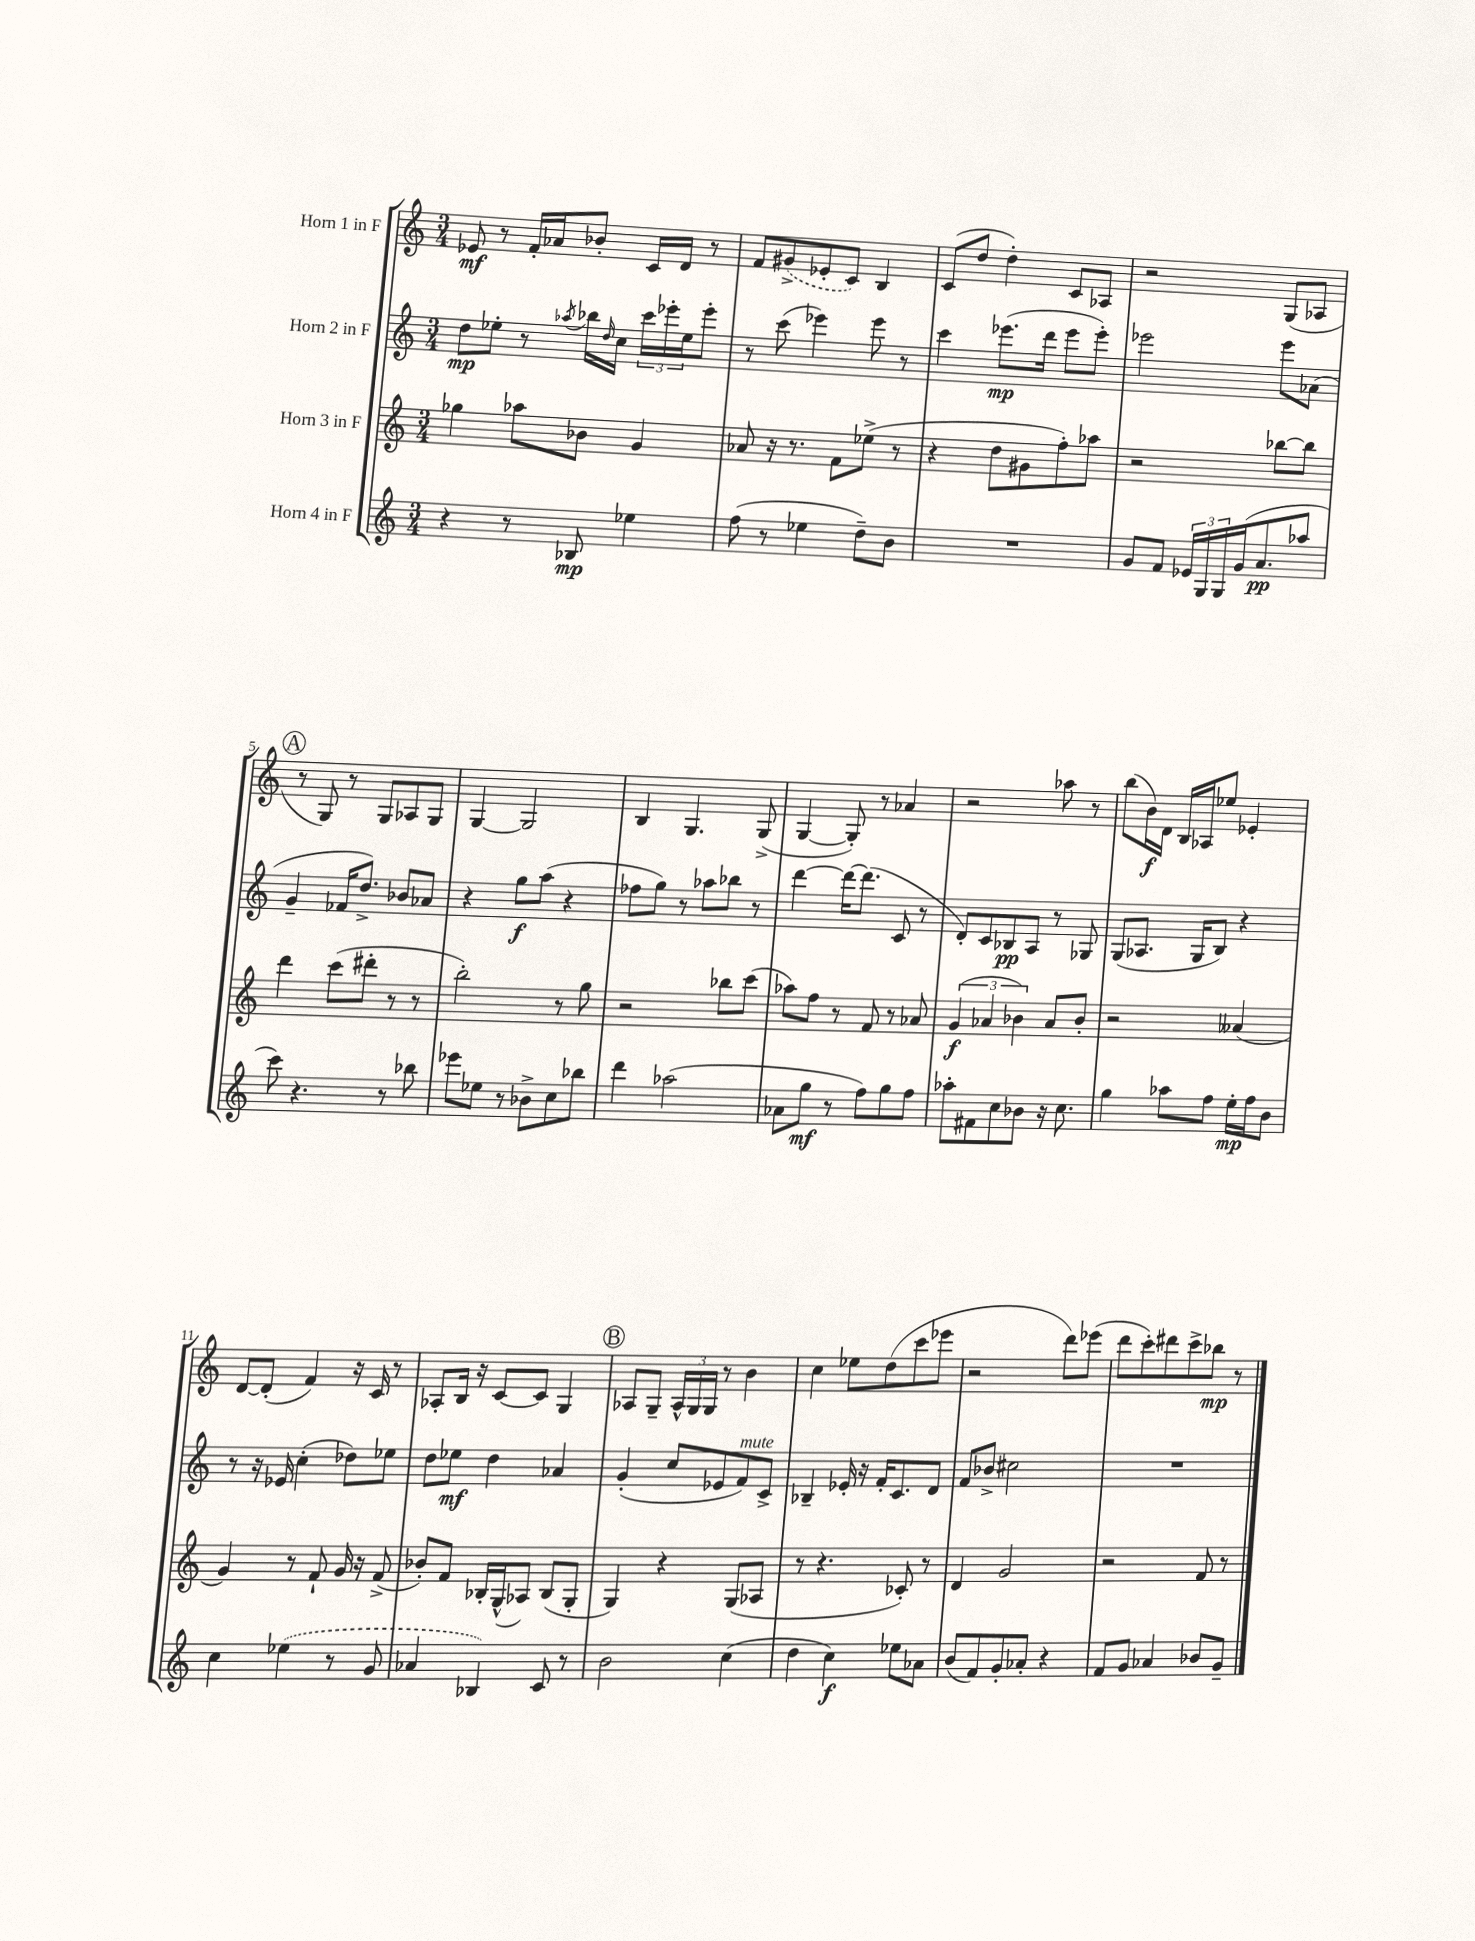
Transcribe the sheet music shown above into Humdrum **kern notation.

**kern	**dynam	**kern	**dynam	**kern	**dynam	**kern	**dynam
*part4	*part4	*part3	*part3	*part2	*part2	*part1	*part1
*staff4	*staff4	*staff3	*staff3	*staff2	*staff2	*staff1	*staff1
*I"Horn 4 in F	*	*I"Horn 3 in F	*	*I"Horn 2 in F	*	*I"Horn 1 in F	*
*clefG2	*	*clefG2	*	*clefG2	*	*clefG2	*
*k[]	*	*k[]	*	*k[]	*	*k[]	*
*M3/4	*	*M3/4	*	*M3/4	*	*M3/4	*
=1	=1	=1	=1	=1	=1	=1	=1
4r	.	4gg-X\	.	8dd\L	mp	8e-X/	mf
.	.	.	.	8ee-X'\J	.	8r	.
8r	.	8aa-X\L	.	8r	.	16f'/LL	.
.	.	.	.	.	.	16a-X/J	.
.	.	.	.	8qaa-X/	.	.	.
8B-X/	mp	8b-X\J	.	16bb-X\LL	.	8b-X'/J	.
.	.	.	.	16qqdd/	.	.	.
.	.	.	.	16cc\JJ	.	.	.
4ee-X\	.	4g/	.	24ccc\LL	.	16c/LL	.
.	.	.	.	24eee-X'\	.	.	.
.	.	.	.	.	.	16d/JJ	.
.	.	.	.	24ee-\J	.	.	.
.	.	.	.	8eee-'\J	.	8r	.
=2	=2	=2	=2	=2	=2	=2	=2
(8ff\	.	8a-X/	.	8r	.	8f/L	.
8r	.	16r	.	(8ccc\	.	(8g#X^/	.
.	.	8.r	.	.	.	.	.
4ee-X\	.	.	.	4eee-X\)	.	8e-X'/	.
.	.	8f\L	.	.	.	8c/J)	.
8dd~\L)	.	(8ee-X^\J	.	8eee-\	.	4B/	.
8b\J	.	8r	.	8r	.	.	.
=3	=3	=3	=3	=3	=3	=3	=3
2.r	.	4r	.	4ccc\	.	(8c/L	.
.	.	.	.	.	.	8dd/J	.
.	.	8dd\L	.	(8.eee-X\L	mp	4dd'\)	.
.	.	8g#X\	.	.	.	.	.
.	.	.	.	16ddd\Jk	.	.	.
.	.	8ff'\)	.	8eee-\L	.	8c/L	.
.	.	8aa-X\J	.	8eee-'\J)	.	8A-X/J	.
=4	=4	=4	=4	=4	=4	=4	=4
8g/L	.	2r	.	2eee-X\	.	2r	.
8f/J	.	.	.	.	.	.	.
24e-X/LL	.	.	.	.	.	.	.
24G/	.	.	.	.	.	.	.
24G/	.	.	.	.	.	.	.
(16g/J	.	.	.	.	.	.	.
8.a/	pp	.	.	.	.	.	.
.	.	[8bb-X\L	.	8eee-\L	.	(8G/L	.
8aa-X/J	.	8bb-\J]	.	(8a-X\J	.	8A-X/J	.
!!LO:LB:g=z
!!LO:REH:place=s1:t=A
=5	=5	=5	=5	=5	=5	=5	=5
8ccc\)	.	4ddd\	.	4g~/	.	8r	.
4.r	.	.	.	.	.	8G/)	.
.	.	(8ccc\L	.	16f-X/KL	.	8r	.
.	.	.	.	8.dd^/J)	.	.	.
.	.	8ddd#X'\J	.	.	.	8G/L	.
8r	.	8r	.	8b-X/L	.	8A-X/	.
8bb-X\	.	8r	.	8a-X/J	.	8G/J	.
=6	=6	=6	=6	=6	=6	=6	=6
8eee-X\L	.	2bb'\)	.	4r	.	[4G/	.
8ee-X\J	.	.	.	.	.	.	.
8r	.	.	.	8gg\L	f	2G/]	.
8b-X^\L	.	.	.	(8aa\J	.	.	.
8cc\	.	8r	.	4r	.	.	.
8bb-X\J	.	8gg\	.	.	.	.	.
=7	=7	=7	=7	=7	=7	=7	=7
4ddd\	.	2r	.	8ff-X\L	.	4B/	.
.	.	.	.	8gg\J)	.	.	.
(2aa-X\	.	.	.	8r	.	4.G/	.
.	.	.	.	8aa-X\L	.	.	.
.	.	8bb-X\L	.	8bb-X\J	.	.	.
.	.	(8ccc\J	.	8r	.	(8G^/	.
=8	=8	=8	=8	=8	=8	=8	=8
8a-X\L	.	8aa-X\L)	.	[4ddd\	.	[4G/	.
8gg\J	mf	8ff\J	.	.	.	.	.
8r	.	8r	.	16ddd\KL_	.	8G'/])	.
.	.	.	.	(8.ddd\J]	.	.	.
8ff\L)	.	8f/	.	.	.	8r	.
8gg\	.	8r	.	8c/	.	4a-X/	.
8ff\J	.	8a-X/	.	8r	.	.	.
=9	=9	=9	=9	=9	=9	=9	=9
8aa-X'\L	.	(6g/	f	8d'/L)	.	2r	.
8f#X\	.	.	.	8c/	.	.	.
.	.	6a-X/	.	.	.	.	.
8cc\	.	.	.	8B-X/	pp	.	.
.	.	6b-X\)	.	.	.	.	.
8b-X\J	.	.	.	8A/J	.	.	.
16r	.	8a-/L	.	8r	.	8aa-X\	.
8.cc\	.	.	.	.	.	.	.
.	.	8b-'/J	.	8G-X/	.	8r	.
=10	=10	=10	=10	=10	=10	=10	=10
4gg\	.	2r	.	(8G/L	.	(8bb\L	.
.	.	.	.	8.A-X/J	.	16b\L)	f
.	.	.	.	.	.	16d\JJ	.
8aa-X\L	.	.	.	.	.	16B/LL	.
.	.	.	.	16G/KL	.	16A-X/J	.
8ff\J	.	.	.	8B/J)	.	8ee-X/J	.
16ee'\LL	mp	(4a--X/	.	4r	.	4e-X'/	.
16ff\J	.	.	.	.	.	.	.
8b\J	.	.	.	.	.	.	.
!!LO:LB:g=z
=11	=11	=11	=11	=11	=11	=11	=11
4cc\	.	4g/)	.	8r	.	[8d/L	.
.	.	.	.	16r	.	(8d'/J]	.
.	.	.	.	16e-X/	.	.	.
(4ee-X\	.	8r	.	(4cc'\	.	4f/)	.
.	.	8f`/	.	.	.	.	.
8r	.	16g/	.	8dd-X\L)	.	16r	.
.	.	16r	.	.	.	16c/	.
8g/	.	(8f^/	.	8ee-X\J	.	8r	.
=12	=12	=12	=12	=12	=12	=12	=12
4a-X/	.	8b-X'/L)	.	8dd\L	.	8A-X'/L	.
.	.	8f/J	.	8ee-X\J	mf	16B/Jk	.
.	.	.	.	.	.	16r	.
4B-X/)	.	16B-X'/LL	.	4dd\	.	[8c/L	.
.	.	(16G^^/J	.	.	.	.	.
.	.	8A-X/J)	.	.	.	8c/J]	.
8c/	.	(8B-/L	.	4a-X/	.	4G/	.
8r	.	8G'/J	.	.	.	.	.
!!LO:REH:place=s1:t=B
=13	=13	=13	=13	=13	=13	=13	=13
2b\	.	4G/)	.	(4g'/	.	8A-X/L	.
.	.	.	.	.	.	8G~/J	.
.	.	4r	.	8cc/L	.	24A-^^/LL	.
.	.	.	.	.	.	24G/	.
.	.	.	.	.	.	24G/JJ	.
.	.	.	.	8e-X/	.	8r	.
!	!	!	!	!LO:TX:a:i:t=mute	!	!	!
(4cc\	.	(8G/L	.	8f/)	.	4b\	.
.	.	8A-X/J	.	8c^/J	.	.	.
=14	=14	=14	=14	=14	=14	=14	=14
4dd\	.	8r	.	4B-X~/	.	4cc\	.
.	.	4.r	.	.	.	.	.
4cc\)	f	.	.	16e-X'/	.	8ee-X\L	.
.	.	.	.	16r	.	.	.
.	.	.	.	16f'/KL	.	(8dd\	.
.	.	.	.	8.c/	.	.	.
8ee-X\L	.	8c-X'/)	.	.	.	8ccc\	.
8a-X\J	.	8r	.	8d/J	.	8eee-X\J	.
=15	=15	=15	=15	=15	=15	=15	=15
(8b/L	.	4d/	.	8f/L	.	2r	.
8f/)	.	.	.	8b-X^/J	.	.	.
8g'/	.	2g/	.	2cc#X\	.	.	.
8a-X'/J	.	.	.	.	.	.	.
4r	.	.	.	.	.	8ddd\L)	.
.	.	.	.	.	.	(8eee-X\J	.
=16	=16	=16	=16	=16	=16	=16	=16
8f/L	.	2r	.	2.r	.	8ddd\L	.
8g/J	.	.	.	.	.	8ccc'\)	.
4a-X/	.	.	.	.	.	8ddd#X\	.
.	.	.	.	.	.	8ccc^\	.
8b-X/L	.	8f/	.	.	.	8bb-X\J	mp
8g~/J	.	8r	.	.	.	8r	.
==	==	==	==	==	==	==	==
*-	*-	*-	*-	*-	*-	*-	*-
